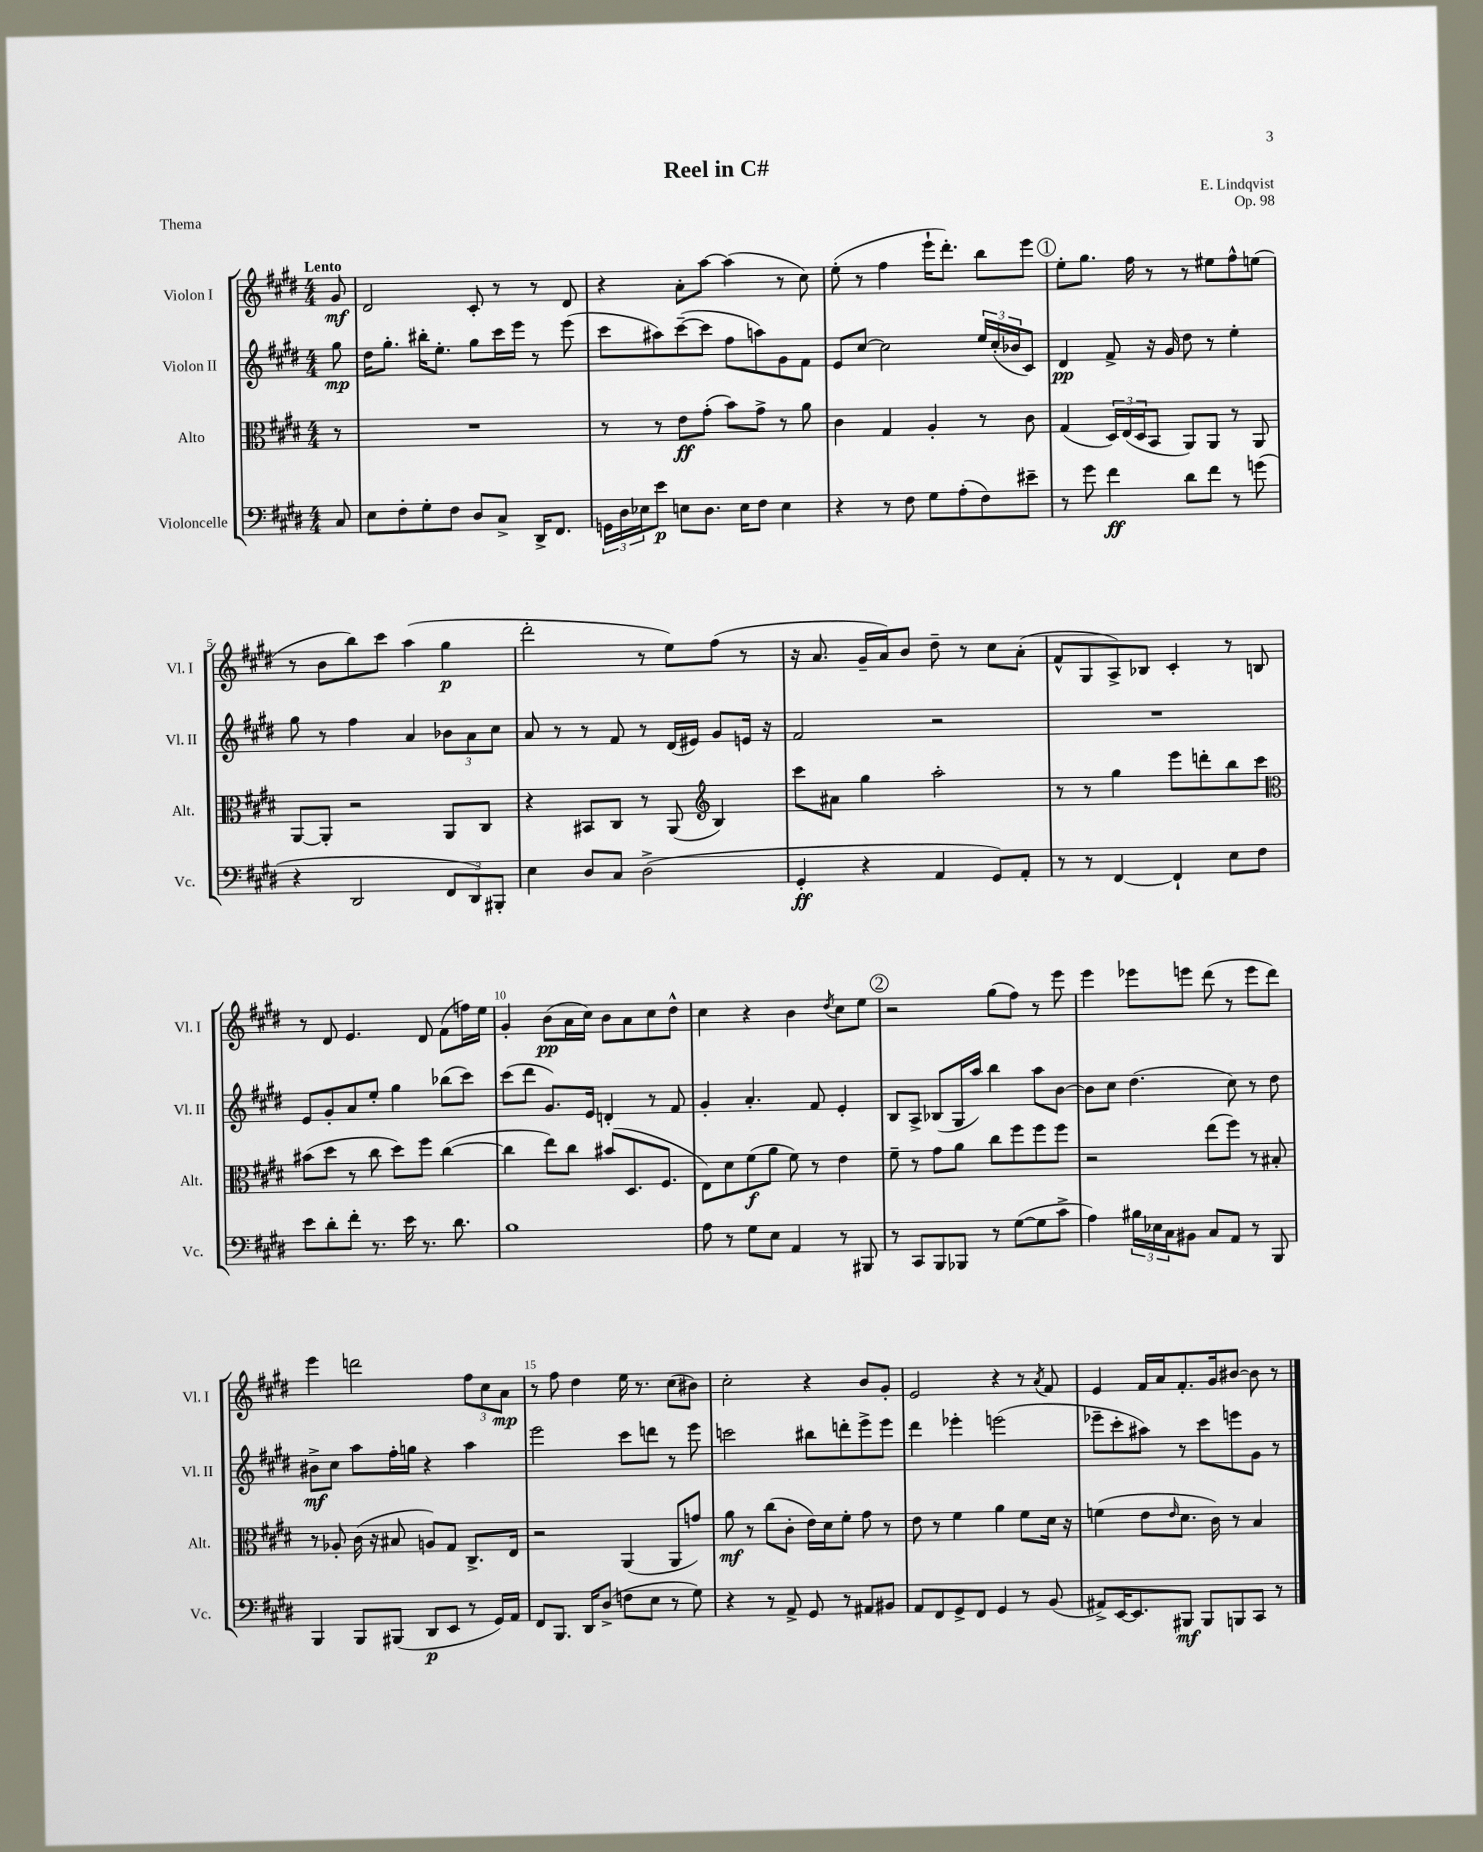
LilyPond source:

\header { title = "Reel in C#" composer = "E. Lindqvist" opus = "Op. 98" piece = "Thema" }
<<
\new StaffGroup <<
\new Staff = "s0" \with { instrumentName = "Violon I" shortInstrumentName = "Vl. I" } {
    \clef treble \key e \major \numericTimeSignature \time 4/4 \partial 8 \tempo "Lento"
    gis'8\mf |
    dis'2 cis'8-. r8 r8 dis'8 |
    r4 a'8-. a''8~ a''4( r8 cis''8) |
    e''8-.( r8 fis''4 e'''16-! dis'''8.-.) b''8 e'''8 |
    \mark \markup { \circle "1" } e''8-. gis''8. fis''16 r8 r8 eis''8 fis''8-^ e''8( |
    r8 b'8 b''8) cis'''8 a''4( gis''4\p |
    dis'''2-. r8 e''8) fis''8( r8 |
    r16 a'8. gis'16-- a'16) b'8 dis''8-- r8 cis''8 a'8-.( |
    fis'8-^ gis8 a8->) bes8 cis'4-. r8 b8 |
    r8 dis'8 e'4. dis'8 fis'8( f''16) e''16 |
    gis'4-. b'8\pp( a'16 cis''16) b'8 a'8 cis''8 dis''8-^ |
    cis''4 r4 b'4 \acciaccatura { dis''8 } cis''8 e''8 |
    \mark \markup { \circle "2" } r2 gis''8( fis''8) r8 e'''8 |
    e'''4 ees'''8 e'''8 dis'''8( r8 e'''8 dis'''8) |
    e'''4 d'''2 \tuplet 3/2 { fis''8 cis''8 a'8\mp } |
    r8 fis''8 dis''4 e''16 r8. cis''8( bis'8) |
    cis''2-. r4 b'8 gis'8-. |
    e'2 r4 r8 \acciaccatura { a'8 } fis'8 |
    e'4 fis'16 a'16 fis'8.-. gis'16 bis'8~ bis'8 r8 \bar "|." |
}
\new Staff = "s1" \with { instrumentName = "Violon II" shortInstrumentName = "Vl. II" } {
    \clef treble \key e \major \numericTimeSignature \time 4/4 \partial 8
    gis''8\mp |
    dis''16 gis''8.-. bis''16-. e''8.-. gis''8 cis'''16 e'''16 r8 e'''8( |
    cis'''8 ais''8) cis'''8~--( cis'''8 fis''8 a''8) gis'8 fis'8 |
    e'8 cis''8~ cis''2 \tuplet 3/2 { e''16 cis''16-.( bes'16 } cis'8) |
    \mark \markup { \circle "1" } dis'4\pp fis'8-> r16 gis'16 dis''8 r8 e''4-. |
    gis''8 r8 fis''4 a'4 \tuplet 3/2 { bes'8 a'8 cis''8 } |
    a'8 r8 r8 fis'8 r8 dis'16( eis'16) gis'8 e'16 r16 |
    fis'2 r2 |
    R1 |
    e'8 gis'8-. a'8 e''8-. gis''4 bes''8( cis'''8) |
    cis'''8( dis'''8 gis'8.) e'16 d'4-. r8 fis'8 |
    gis'4-. a'4.-. fis'8 e'4-. |
    \mark \markup { \circle "2" } b8 a8-> bes8( gis16 a''16) b''4 a''8 b'8~ |
    b'8 cis''8 dis''4.( cis''8) r8 dis''8 |
    bis'8->\mf cis''8 a''8 fis''16-. g''16 r4 a''4 |
    e'''2 cis'''8 d'''8 r8 e'''8 |
    c'''2 bis''8 d'''8-. e'''8-> e'''8 |
    dis'''4 ees'''4-. e'''2( |
    ees'''8-- cis'''8-. ais''8) r8 cis'''8 e'''8 gis'8 r8 \bar "|." |
}
\new Staff = "s2" \with { instrumentName = "Alto" shortInstrumentName = "Alt." } {
    \clef alto \key e \major \numericTimeSignature \time 4/4 \partial 8
    r8 |
    R1 |
    r8 r8 e'8\ff gis'8-.( b'8) gis'8-> r8 a'8 |
    cis'4 gis4 a4-. r8 cis'8 |
    \mark \markup { \circle "1" } gis4( \tuplet 3/2 { dis16) e16( dis16 } b,8 a,8) a,8 r8 a,8 |
    a,8~ a,8-. r2 a,8 cis8 |
    r4 bis,8 cis8 r8 a,8( \clef treble b4) |
    cis'''8 ais'8 gis''4 a''2-. |
    r8 r8 gis''4 e'''8 d'''8-. b''8 cis'''8 |
    \clef alto bis'8( dis''8 r8 cis''8 dis''8) fis''8 cis''4~( |
    cis''4 e''8) cis''8 bis'8( dis8. fis8. |
    e8) dis'8 fis'8\f( a'8 fis'8) r8 e'4 |
    \mark \markup { \circle "2" } fis'8-- r8 gis'8 a'8 cis''8 fis''8 fis''8 fis''8 |
    r2 e''8( fis''8) r8 bis8-. |
    r8 aes8-. cis'16( r16 bis8 a8) gis8 cis8.-> e16 |
    r2 a,4( a,8 g'8) |
    a'8\mf r8 cis''8( cis'8-. e'16) dis'16 fis'8-. gis'8 r8 |
    e'8 r8 fis'4 a'4 fis'8 dis'16 r16 |
    f'4( e'8 \grace { e'16 } dis'8. cis'16) r8 b4 \bar "|." |
}
\new Staff = "s3" \with { instrumentName = "Violoncelle" shortInstrumentName = "Vc." } {
    \clef bass \key e \major \numericTimeSignature \time 4/4 \partial 8
    cis8 |
    e8 fis8-. gis8-. fis8 dis8 cis8-> dis,16-> fis,8. |
    \tuplet 3/2 { g,16 dis16 ees16 } e'8\p e8 dis8. e16 fis8 e4 |
    r4 r8 fis8 gis8 a8-.( fis8) eis'8-- |
    \mark \markup { \circle "1" } r8 gis'8 fis'4\ff dis'8 fis'8 r8 g'8( |
    r4 dis,2 \tuplet 3/2 { fis,8 dis,8) bis,,8-. } |
    e4 dis8 cis8 dis2->( |
    gis,4-.\ff r4 a,4 gis,8) a,8-. |
    r8 r8 fis,4~ fis,4-! e8 fis8 |
    e'8 dis'8-. fis'8-. r8. e'16 r8. dis'8. |
    b1 |
    a8 r8 gis8 e8 a,4 r8 bis,,8 |
    \mark \markup { \circle "2" } r8 cis,8 b,,8 bes,,8 r8 gis8~( gis8 cis'8-> |
    a4) \tuplet 3/2 { bis16 ees16 cis16 } bis,8 cis8 a,8 r8 b,,8 |
    b,,4 b,,8 bis,,8( dis,8\p e,8 r8 gis,16) a,16 |
    fis,8 b,,8. dis,16 dis8->( f8 e8 r8 gis8) |
    r4 r8 a,8-> gis,8 r8 ais,8 bis,8 |
    a,8 fis,8 gis,8-> fis,8 gis,4 r8 b,8( |
    ais,8->) e,16~ e,8. bis,,8\mf bis,,8 b,,8 cis,8 r8 \bar "|." |
}
>>
>>
\layout { \context { \Score \override BarNumber.break-visibility = ##(#f #t #t) barNumberVisibility = #(every-nth-bar-number-visible 5) } }
